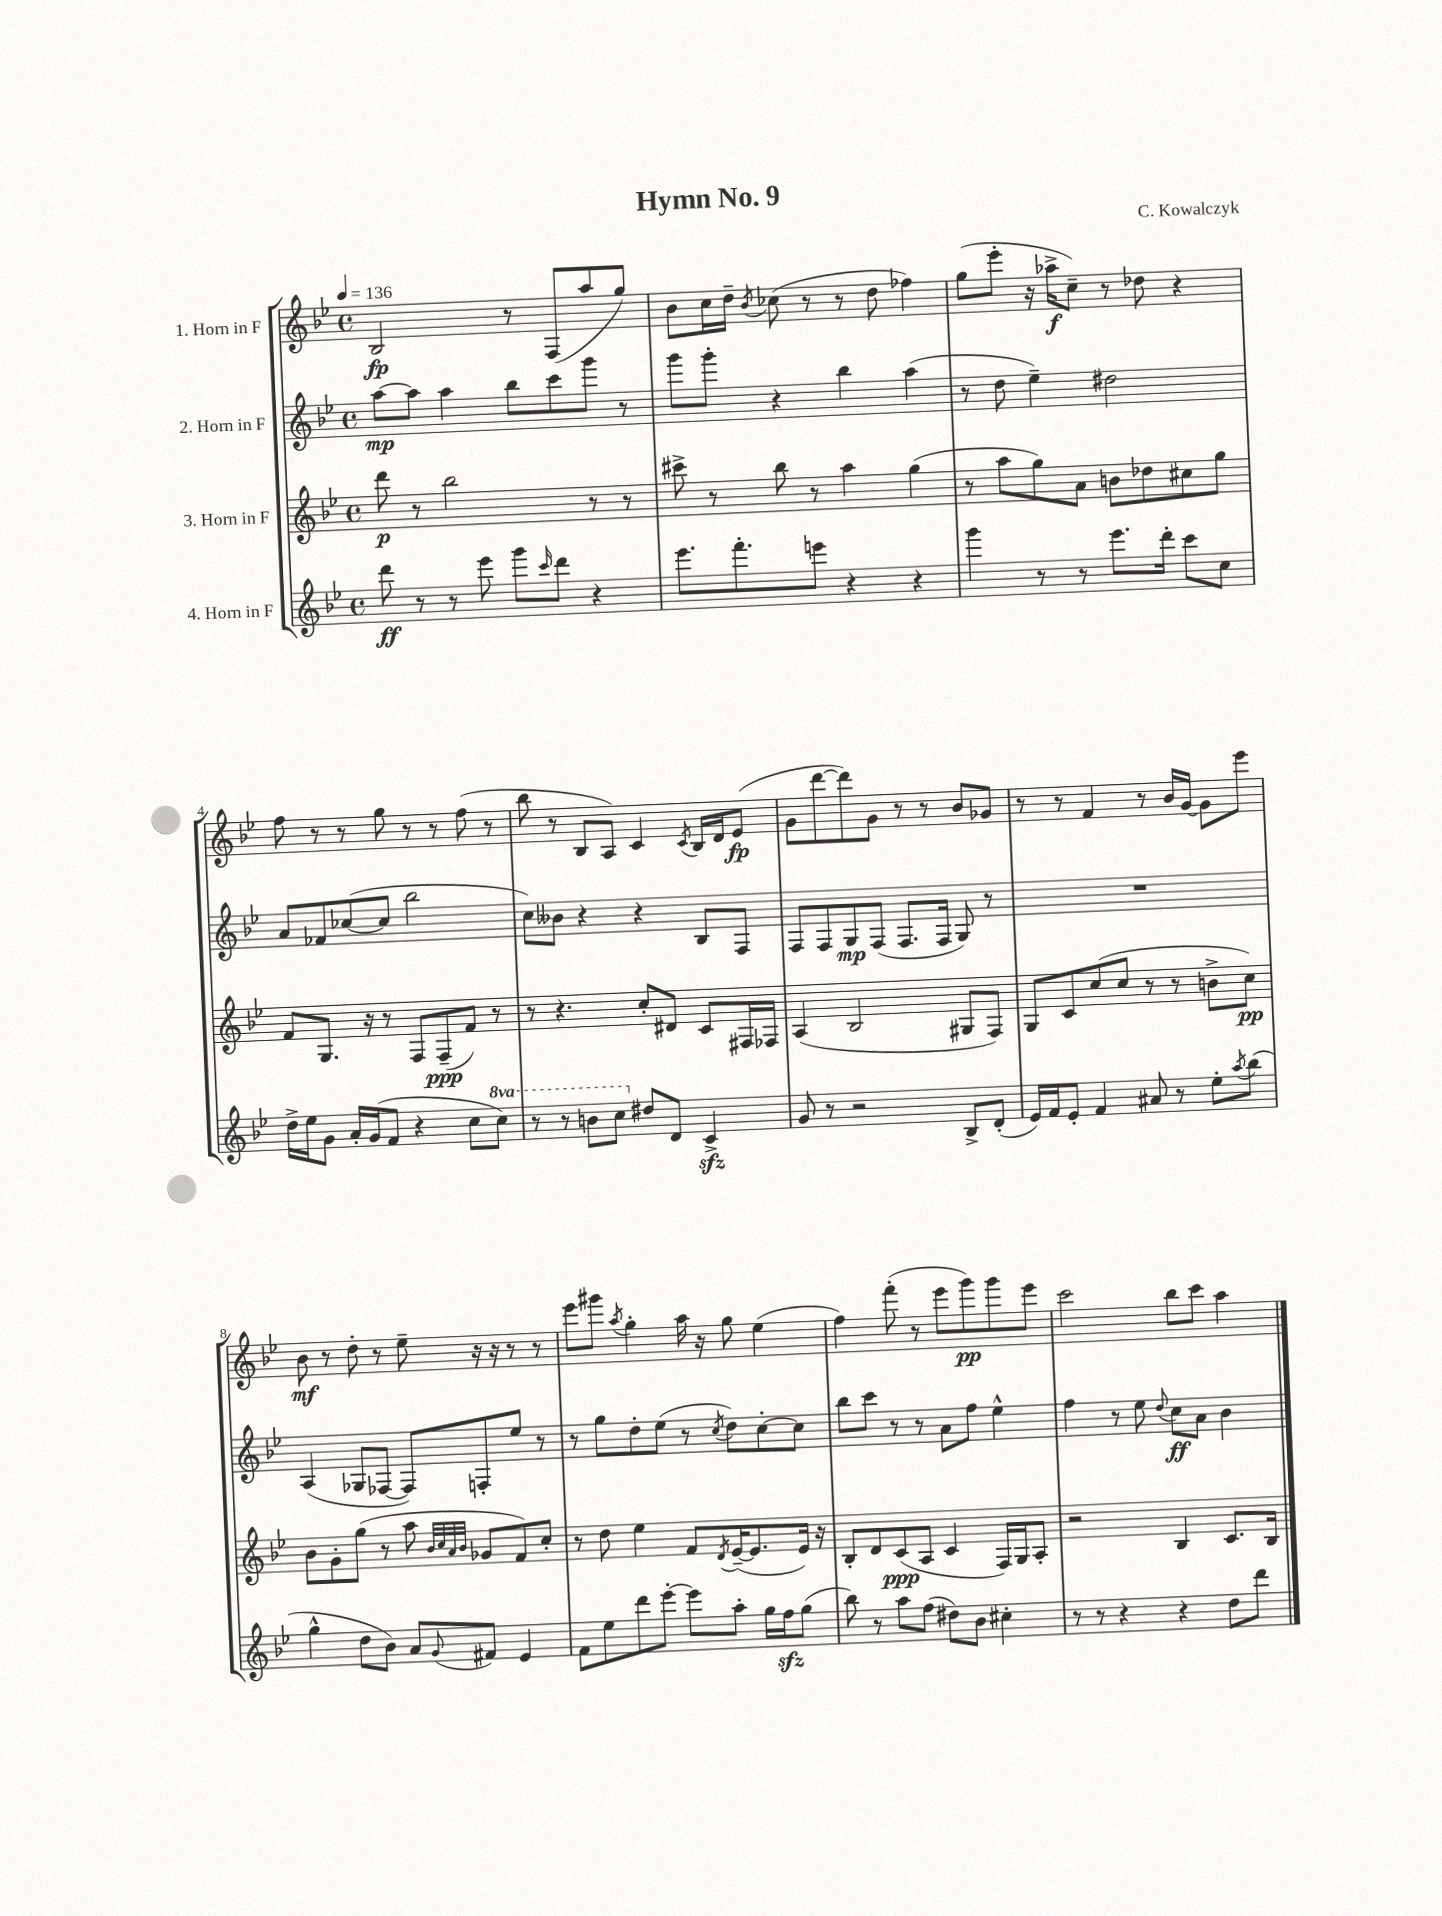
\header { title = "Hymn No. 9" composer = "C. Kowalczyk" }
<<
\new StaffGroup <<
\new Staff = "s0" \with { instrumentName = "1. Horn in F" } {
    \clef treble \key bes \major \defaultTimeSignature \time 4/4 \tempo 4 = 136
    bes2\fp r8 f8( a''8 g''8) |
    bes'8 c''16 d''16-- \acciaccatura { bes'8 } ces''8( r8 r8 d''8 fes''4) |
    g''8( ees'''8-. r16 aes''16->\f c''8--) r8 des''8 r4 |
    f''8 r8 r8 g''8 r8 r8 f''8( r8 |
    bes''8 r8 bes8 a8) c'4 \acciaccatura { c'8 } bes16 d'16 ees'8\fp( |
    g'8 d'''8~ d'''8) g'8 r8 r8 bes'8 ges'8 |
    r8 r8 f'4 r8 bes'16 g'16~ g'8 ees'''8 |
    bes'8\mf r8 d''8-. r8 ees''8-- r16 r16 r8 r8 |
    ees'''8 gis'''8 \acciaccatura { a''8 } g''4-. a''16 r16 g''8 ees''4( |
    f''4) f'''8-.( r8 ees'''8 g'''8\pp) g'''8 ees'''8 |
    c'''2 bes''8 c'''8 a''4 \bar "|." |
}
\new Staff = "s1" \with { instrumentName = "2. Horn in F" } {
    \clef treble \key bes \major \defaultTimeSignature \time 4/4
    a''8~\mp a''8 a''4 bes''8 c'''8 g'''8 r8 |
    g'''8 g'''8-. r4 bes''4 a''4( |
    r8 d''8 ees''4--) dis''2 |
    a'8 fes'8 ces''8~( ces''8 bes''2 |
    c''8) beses'8 r4 r4 bes8 f8 |
    f8 f8 g8\mp f8( f8. f16 g8) r8 |
    R1 |
    a4( ges8 fes8~ fes8) f8-. ees''8 r8 |
    r8 g''8 d''8-. ees''8( r8 \acciaccatura { c''8 } d''8) c''8~-. c''8 |
    bes''8 c'''8 r8 r8 a'8 f''8 ees''4-^ |
    f''4 r8 ees''8 \appoggiatura { d''8 } c''8\ff a'8 bes'4 \bar "|." |
}
\new Staff = "s2" \with { instrumentName = "3. Horn in F" } {
    \clef treble \key bes \major \defaultTimeSignature \time 4/4
    d'''8\p r8 bes''2 r8 r8 |
    cis'''8-> r8 bes''8 r8 a''4 g''4( |
    r8 a''8 g''8) a'8 b'8 des''8 cis''8 g''8 |
    f'8 g8. r16 r8 f8 f8--\ppp( f'8) r8 |
    r8 r4. c''8-. dis'8 c'8 fis16 fes16 |
    a4( bes2 gis8 f8) |
    g8 c'8 c''8( c''8 r8 r8 b'8-> c''8\pp) |
    bes'8 g'8-. g''8( r8 a''8 \grace { bes'32 c''32 a'32 bes'32 } ges'8 f'8) c''8-. |
    r8 d''8 ees''4 f'8 \acciaccatura { d'8 } ees'16~--( ees'8. ees'16) r16 |
    bes8-. d'8 c'8\ppp( a8 c'4 f16) g16 a8-. |
    r2 bes4 c'8. bes16 \bar "|." |
}
\new Staff = "s3" \with { instrumentName = "4. Horn in F" } {
    \clef treble \key bes \major \defaultTimeSignature \time 4/4 \set Staff.ottavationMarkups = #ottavation-simple-ordinals
    d'''8\ff r8 r8 ees'''8 g'''8 \grace { c'''16 } d'''8 r4 |
    ees'''8. f'''8.-. e'''8 r4 r4 |
    g'''4 r8 r8 ees'''8. d'''16-. c'''8 c''8 |
    d''16-> ees''16 g'8 a'16-. g'16( f'8 r4 c''8 \ottava #1 c'''8) |
    r8 r8 b''8 c'''8 \ottava #0 dis''8 d'8 c'4->\sfz |
    g'8 r8 r2 bes8-> d'8-.( |
    ees'16) f'16 ees'8-. f'4 ais'8 r8 ees''8-. \acciaccatura { a''8 } bes''8( |
    g''4-^ d''8 bes'8) a'8 \appoggiatura { g'8 } fis'8 ees'4 |
    f'8 ees''8 d'''8 ees'''8~-. ees'''8 a''8-. g''16 f''16\sfz g''8( |
    bes''8) r8 a''8 f''8( dis''8) bes'8 cis''4-. |
    r8 r8 r4 r4 d''8 d'''8 \bar "|." |
}
>>
>>
